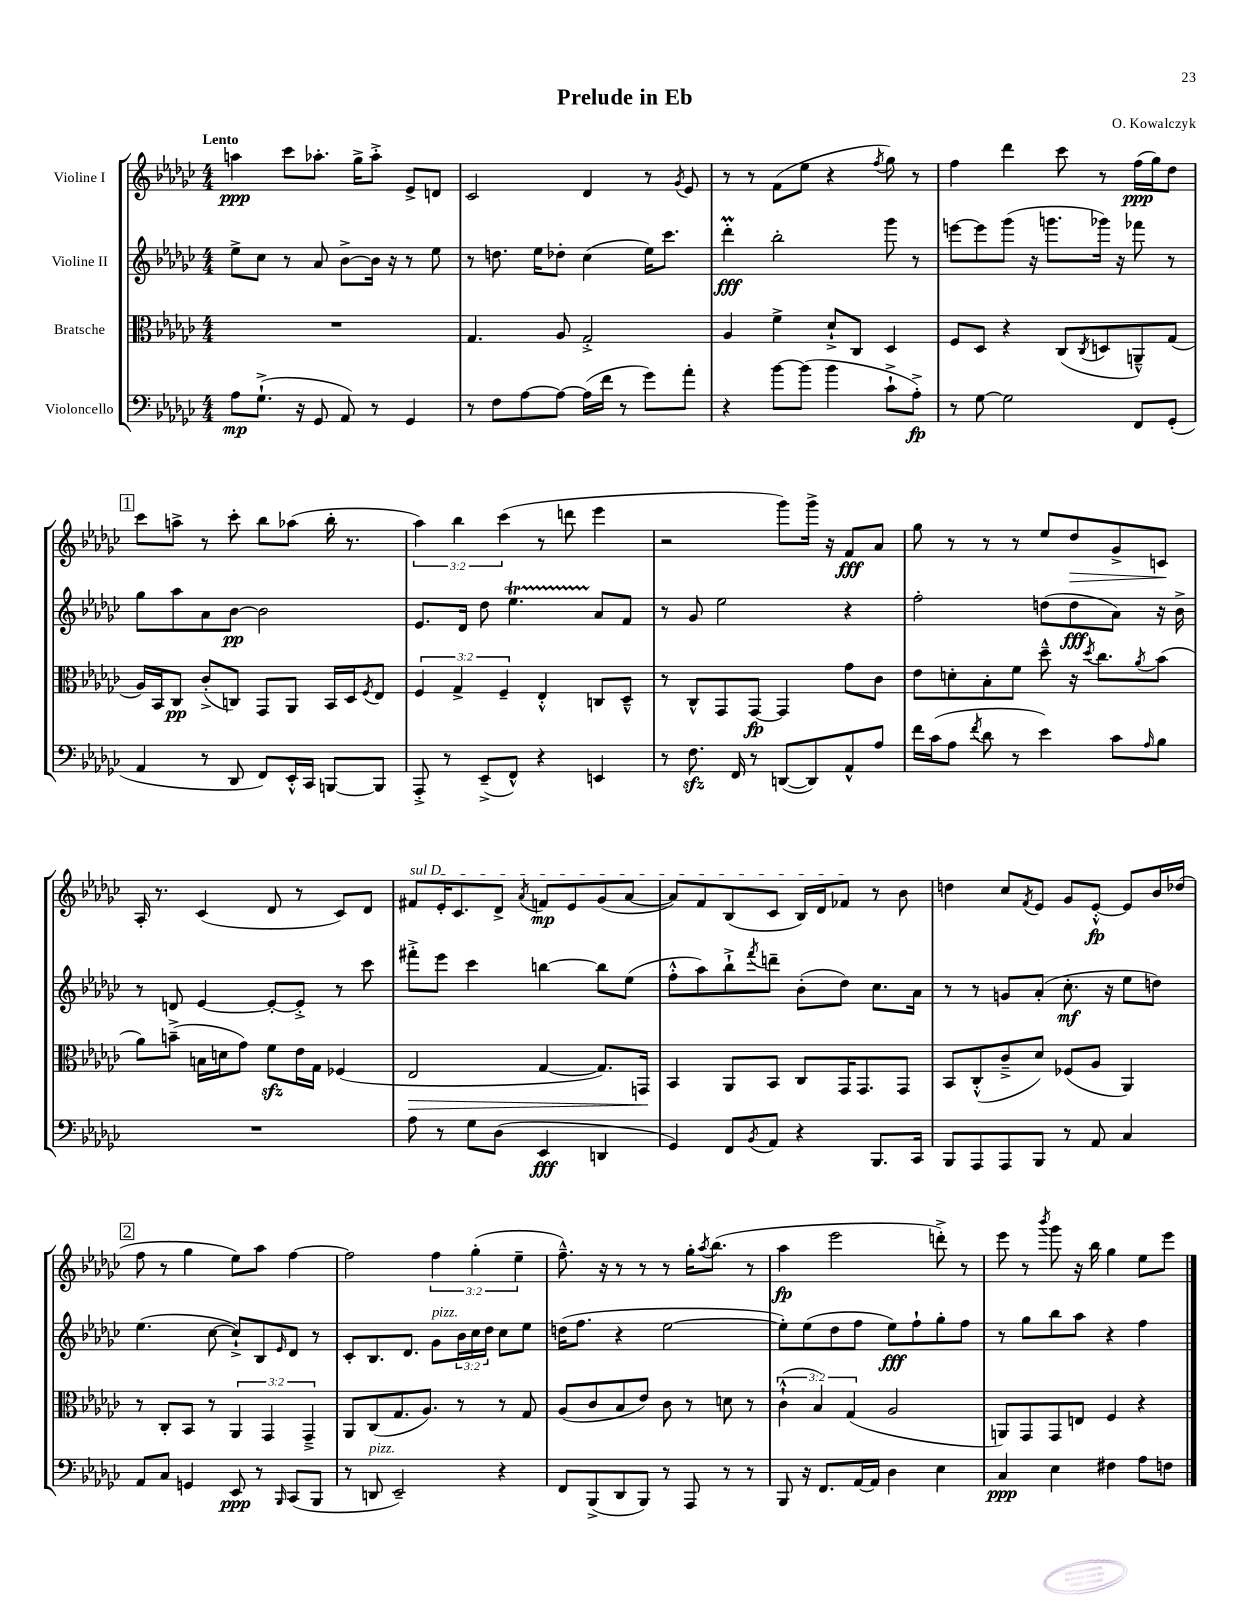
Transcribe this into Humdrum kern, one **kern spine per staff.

**kern	**dynam	**kern	**dynam	**kern	**dynam	**kern	**dynam
*part4	*part4	*part3	*part3	*part2	*part2	*part1	*part1
*staff4	*staff4	*staff3	*staff3	*staff2	*staff2	*staff1	*staff1
*I"Violoncello	*	*I"Bratsche	*	*I"Violine II	*	*I"Violine I	*
*clefF4	*	*clefC3	*	*clefG2	*	*clefG2	*
*k[b-e-a-d-g-c-]	*	*k[b-e-a-d-g-c-]	*	*k[b-e-a-d-g-c-]	*	*k[b-e-a-d-g-c-]	*
*M4/4	*	*M4/4	*	*M4/4	*	*M4/4	*
=1	=1	=1	=1	=1	=1	=1	=1
!	!	!	!	!	!	!LO:TX:a:B:t=Lento	!
8A-\L	mp	1r	.	8ee-^\L	.	4aan\	ppp
(8.G-`^\J	.	.	.	8cc-\J	.	.	.
.	.	.	.	8r	.	8ccc-\L	.
16r	.	.	.	.	.	.	.
8GG-/	.	.	.	8a-/	.	8.aa-X'\J	.
8AA-/)	.	.	.	[8b-^\L	.	.	.
.	.	.	.	.	.	16gg-^\KL	.
8r	.	.	.	16b-\Jk]	.	8aa-'^\J	.
.	.	.	.	16r	.	.	.
4GG-/	.	.	.	8r	.	8e-^/L	.
.	.	.	.	8ee-\	.	8dn/J	.
=2	=2	=2	=2	=2	=2	=2	=2
8r	.	4.G-/	.	8r	.	2c-/	.
8F\L	.	.	.	8.ddn\	.	.	.
[8A-\	.	.	.	.	.	.	.
.	.	.	.	16ee-\KL	.	.	.
8A-\J_	.	8A-/	.	8dd-X'\J	.	.	.
(16A-\LL]	.	2G-'^/	.	(4cc-\	.	4d-/	.
16f\JJ	.	.	.	.	.	.	.
8r	.	.	.	.	.	.	.
8g-\L)	.	.	.	16ee-\KL)	.	8r	.
.	.	.	.	8.ccc-\J	.	.	.
.	.	.	.	.	.	8qg-/	.
8a-'\J	.	.	.	.	.	8e-/	.
=3	=3	=3	=3	=3	=3	=3	=3
4r	.	4A-/	.	4ddd-M'\	fff	8r	.
.	.	.	.	.	.	8r	.
[8b-\L	.	4f^\	.	2bb-'\	.	(8f\L	.
(8b-\J]	.	.	.	.	.	8ee-\J	.
4b-\	.	8d-`^/L	.	.	.	4r	.
.	.	8C-/J	.	.	.	.	.
.	.	.	.	.	.	8qff/	.
8c-`^\L	.	4D-/	.	8ggg-\	.	8gg-\)	.
8A-'^\J)	fp	.	.	8r	.	8r	.
=4	=4	=4	=4	=4	=4	=4	=4
8r	.	8F/L	.	[8eeen\L	.	4ff\	.
[8G-\	.	8D-/J	.	8eee\]	.	.	.
2G-\]	.	4r	.	(8ggg-\J	.	4ddd-\	.
.	.	.	.	16r	.	.	.
.	.	.	.	8.gggn\L	.	.	.
.	.	(8C-/L	.	.	.	8ccc-\	.
.	.	8qC-/	.	.	.	.	.
.	.	8Dn/	.	16ggg-X\Jk)	.	8r	.
.	.	.	.	16r	.	.	.
8FF/L	.	8AAn~^^/)	.	8fff-X\	.	(16ff\LL	ppp
.	.	.	.	.	.	16gg-\J)	.
(8GG-'/J	.	(8G-/J	.	8r	.	8dd-\J	.
!!LO:LB:g=z
!!LO:REH:place=s1:t=1
=5	=5	=5	=5	=5	=5	=5	=5
4AA-/	.	16A-/LL)	.	8gg-\L	.	8ccc-\L	.
.	.	16BB-/J	.	.	.	.	.
.	.	8C-/J	pp	8aa-\	.	8aan^\J	.
8r	.	(8c-'^/L	.	8a-\	.	8r	.
8DD-/	.	8Cn/J)	.	[8b-\J	pp	8ccc-'\	.
8FF/L)	.	8GG-/L	.	2b-\]	.	8bb-\L	.
16EE-'^^/L	.	8AA-/J	.	.	.	(8aa-X\J	.
16CC-/JJ	.	.	.	.	.	.	.
[8BBBn/L	.	16BB-/LL	.	.	.	16bb-'\	.
.	.	16D-/J	.	.	.	8.r	.
.	.	8qF/	.	.	.	.	.
8BBB/J]	.	8E-/J	.	.	.	.	.
=6	=6	=6	=6	=6	=6	=6	=6
8AAA-'^/	.	6F/	.	8.e-/L	.	6aa-\)	.
8r	.	.	.	.	.	.	.
.	.	6G-^/	.	.	.	6bb-\	.
.	.	.	.	16d-/Jk	.	.	.
(8EE-~^/L	.	.	.	8dd-\	.	.	.
.	.	6F~/	.	.	.	(6ccc-\	.
8FF^^/J)	.	.	.	4.ee-T\	.	.	.
4r	.	4E-'^^/	.	.	.	8r	.
.	.	.	.	.	.	8dddn\	.
4EEn/	.	8Cn/L	.	8a-/L	.	4eee-\	.
.	.	8D-~^^/J	.	8f/J	.	.	.
=7	=7	=7	=7	=7	=7	=7	=7
8r	.	8r	.	8r	.	2r	.
8.Fzz\	.	8C-^^/L	.	8g-/	.	.	.
.	.	8GG-/	.	2ee-\	.	.	.
16FF/	.	.	.	.	.	.	.
8r	.	[8GG-/J	fp	.	.	.	.
([8DDn/L	.	4GG-/]	.	.	.	8ggg-\L)	.
8DD/])	.	.	.	.	.	16ggg-^\Jk	.
.	.	.	.	.	.	16r	.
8AA-^^/	.	8g-\L	.	4r	.	8f/L	fff
8A-/J	.	8c-\J	.	.	.	8a-/J	.
=8	=8	=8	=8	=8	=8	=8	=8
16f\LL	.	8e-\L	.	2ff'\	.	8gg-\	.
(16c-\J	.	.	.	.	.	.	.
8A-\J	.	8dn'\	.	.	.	8r	.
8qf/	.	.	.	.	.	.	.
8d-\	.	8B-'\	.	.	.	8r	.
8r	.	8f\J	.	.	.	8r	.
4e-\)	.	8dd-~^^\	.	(8ddn\L	.	8ee-/L	.
!	!	!	!	!	!	!	!LO:HP:b
.	.	16r	.	8dd\	fff	8dd-/	>
.	.	8qdd-/	.	.	.	.	.
.	.	8.cc-\L	.	.	.	.	.
8c-\L	.	.	.	8a-\J)	.	8g-^/	.
16qqA-/	.	8qa-/	.	.	.	.	.
8B-\J	.	(8b-\J	.	16r	.	8cn/J	.
.	.	.	.	16b-^\	.	.	.
.	.	.	.	.	.	.	]
!!LO:LB:g=z
=9	=9	=9	=9	=9	=9	=9	=9
1r	.	8a-\L)	.	8r	.	16A-'/	.
.	.	.	.	.	.	8.r	.
.	.	(8bn~^\J	.	8dn/	.	.	.
.	.	16Bn\LL	.	[4e-/	.	(4c-/	.
.	.	16dn\J	.	.	.	.	.
.	.	8g-\J)	.	.	.	.	.
.	.	8fzz\L	.	8e-'/L_	.	8d-/	.
.	.	16e-\L	.	8e-'^/J]	.	8r	.
.	.	16G-\JJ	.	.	.	.	.
.	.	(4F-X/	.	8r	.	8c-/L)	.
.	.	.	.	8ccc-\	.	8d-/J	.
=10	=10	=10	=10	=10	=10	=10	=10
!	!	!	!	!	!	!LO:TX:a:i:t=sul D	!
!	!	!	!LO:HP:b	!	!	!	!
8A-\	.	2E-/	>	8fff#X'^\L	.	8f#X/L	.
8r	.	.	.	8eee-\J	.	16e-'/K	.
.	.	.	.	.	.	8.c-/	.
8G-\L	.	.	.	4ccc-\	.	.	.
(8D-\J	.	.	.	.	.	8d-^/J	.
.	.	.	.	.	.	8qa-/	.
4EE-/	fff	[4G-/	.	[4bbn\	.	8fn/L	mp
.	.	.	.	.	.	8e-/	.
4DDn/	.	8.G-/L])	.	8bb\L]	.	(8g-/	.
.	.	.	.	(8ee-\J	.	[8a-/J	.
.	.	16GGn/Jk	.	.	.	.	.
.	.	.	]	.	.	.	.
=11	=11	=11	=11	=11	=11	=11	=11
4GG-/)	.	4BB-/	.	8ff'^^\L	.	8a-/L])	.
.	.	.	.	8aa-\)	.	8f/	.
8FF/L	.	8AA-/L	.	8bb-`^\	.	(8B-/	.
8qBB-/	.	.	.	8qfff/	.	.	.
8AA-/J	.	8BB-/J	.	8dddn~\J	.	8c-/J	.
4r	.	8C-/L	.	(8b-'\L	.	16B-/LL)	.
.	.	.	.	.	.	16d-/J	.
.	.	16GG-/K	.	8dd-\J)	.	8f-X/J	.
.	.	8.GG-/	.	.	.	.	.
8.BBB-/L	.	.	.	8.cc-\L	.	8r	.
.	.	8GG-/J	.	.	.	8b-\	.
16CC-/Jk	.	.	.	16a-\Jk	.	.	.
=12	=12	=12	=12	=12	=12	=12	=12
8BBB-/L	.	8BB-/L	.	8r	.	4ddn\	.
8AAA-/	.	(8C-'^^/	.	8r	.	.	.
8AAA-/	.	8c-~^/	.	8gn/L	.	8cc-/L	.
.	.	.	.	.	.	8qf/	.
8BBB-/J	.	8d-/J)	.	(8a-'/J	.	8e-/J	.
8r	.	(8F-X/L	.	8.cc-'\	mf	8g-/L	.
8AA-/	.	8A-/J	.	.	.	[8e-'^^/J	fp
.	.	.	.	16r	.	.	.
4C-/	.	4AA-/)	.	8ee-\L	.	8e-/L]	.
.	.	.	.	8ddn\J)	.	16b-/L	.
.	.	.	.	.	.	(16dd-X/JJ	.
!!LO:LB:g=z
!!LO:REH:place=s1:t=2
=13	=13	=13	=13	=13	=13	=13	=13
8AA-/L	.	8r	.	(4.ee-\	.	8ff\	.
8C-/J	.	8C-'/L	.	.	.	8r	.
4GGn/	.	8BB-/J	.	.	.	4gg-\	.
.	.	8r	.	[8cc-\	.	.	.
8EE-/	ppp	6AA-/	.	8cc-`^/L])	.	8ee-\L)	.
8r	.	.	.	8B-/	.	8aa-\J	.
.	.	6GG-/	.	.	.	.	.
16qqBBB-/	.	.	.	16qqe-/	.	.	.
(8CC-/L	.	.	.	8d-/J	.	[4ff\	.
.	.	6GG-~^/	.	.	.	.	.
8BBB-/J	.	.	.	8r	.	.	.
=14	=14	=14	=14	=14	=14	=14	=14
8r	.	8AA-/L	.	8c-'/L	.	2ff\]	.
!LO:TX:a:i:t=pizz.	!	!	!	!	!	!	!
8DDn/	.	(8C-/	.	8.B-/	.	.	.
2EE-~/)	.	8.G-/	.	.	.	.	.
.	.	.	.	8.d-/J	.	.	.
.	.	8.A-/J)	.	.	.	.	.
!	!	!	!	!LO:TX:a:i:t=pizz.	!	!	!
.	.	.	.	8g-\L	.	6ff\	.
.	.	8r	.	24b-\L	.	.	.
.	.	.	.	24cc-\	.	(6gg-'\	.
.	.	.	.	24dd-\JJ	.	.	.
4r	.	8r	.	8cc-\L	.	.	.
.	.	.	.	.	.	6ee-~\	.
.	.	8G-/	.	8ee-\J	.	.	.
=15	=15	=15	=15	=15	=15	=15	=15
8FF/L	.	(8A-/L	.	(16ddn\KL	.	8.ff~^^\)	.
.	.	.	.	8.ff\J	.	.	.
(8BBB-^/	.	8c-/	.	.	.	.	.
.	.	.	.	.	.	16r	.
8DD-/	.	8B-/	.	4r	.	8r	.
8BBB-/J)	.	8e-/J)	.	.	.	8r	.
8r	.	8c-\	.	[2ee-\	.	8r	.
8AAA-/	.	8r	.	.	.	16gg-'\KL	.
.	.	.	.	.	.	8qaa-/	.
.	.	.	.	.	.	(8.bb-\J	.
8r	.	8dn\	.	.	.	.	.
8r	.	8r	.	.	.	8r	.
=16	=16	=16	=16	=16	=16	=16	=16
8BBB-/	.	(6c-`^^\	.	8ee-'\L])	.	4aa-\	fp
16r	.	.	.	(8ee-\	.	.	.
.	.	6B-/)	.	.	.	.	.
8.FF/L	.	.	.	.	.	.	.
.	.	.	.	8dd-\	.	2eee-\	.
.	.	(6G-/	.	.	.	.	.
[16AA-/L	.	.	.	8ff\J	.	.	.
16AA-/JJ]	.	.	.	.	.	.	.
4D-\	.	2A-/	.	8ee-\L)	fff	.	.
.	.	.	.	8ff`\	.	.	.
4E-\	.	.	.	8gg-'\	.	8dddn'^\)	.
.	.	.	.	8ff\J	.	8r	.
=17	=17	=17	=17	=17	=17	=17	=17
4C-/	ppp	8AAn/L)	.	8r	.	8eee-\	.
.	.	8GG-/	.	8gg-\L	.	8r	.
.	.	.	.	.	.	8qbbb-/	.
4E-\	.	8GG-/	.	8bb-\	.	8ggg-\	.
.	.	8En/J	.	8aa-\J	.	16r	.
.	.	.	.	.	.	16bb-\	.
4F#X\	.	4F/	.	4r	.	4gg-\	.
8A-\L	.	4r	.	4ff\	.	8ee-\L	.
8Fn\J	.	.	.	.	.	8eee-\J	.
==	==	==	==	==	==	==	==
*-	*-	*-	*-	*-	*-	*-	*-
